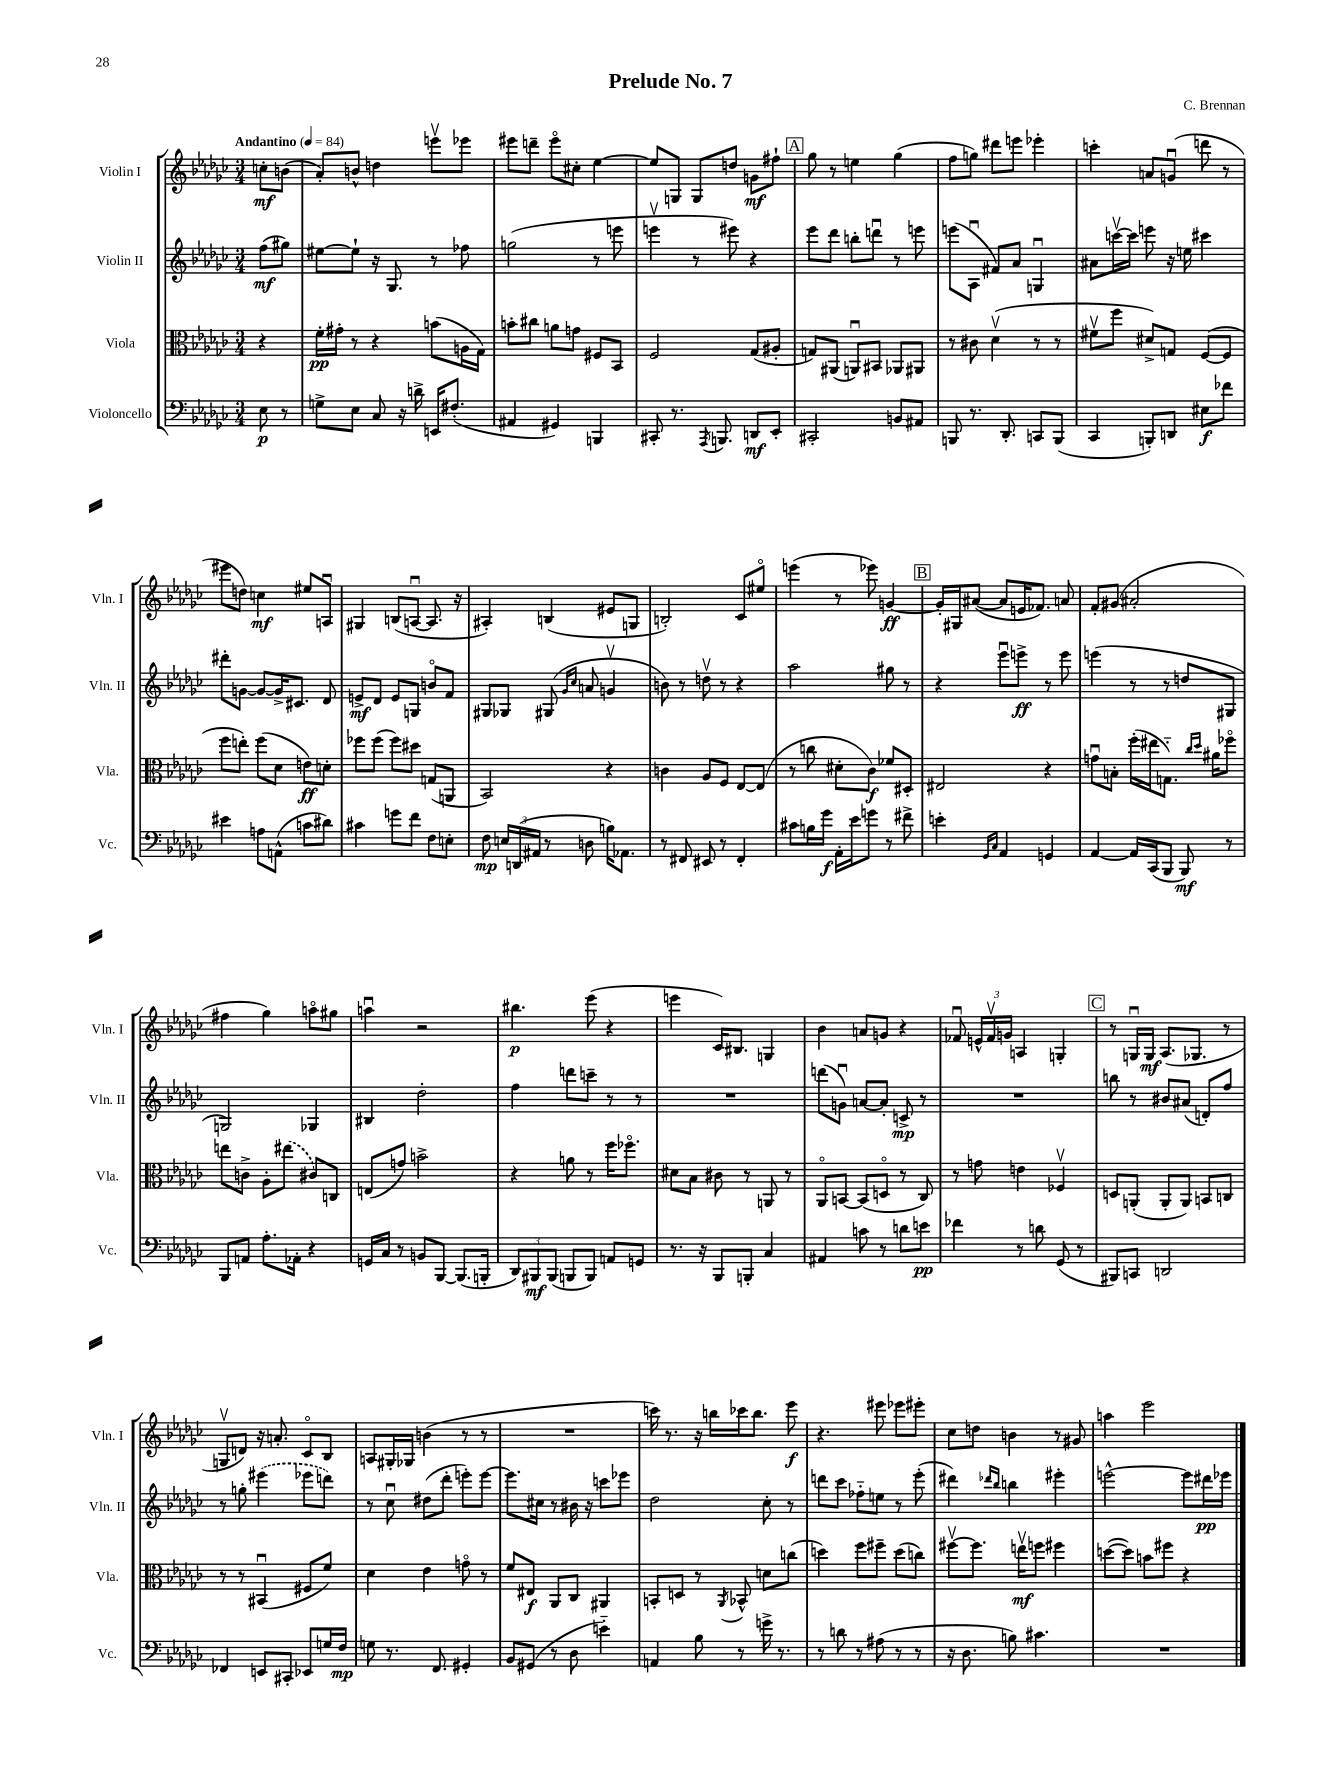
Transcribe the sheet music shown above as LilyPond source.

\header { title = "Prelude No. 7" composer = "C. Brennan" }
<<
\new StaffGroup <<
\new Staff = "s0" \with { instrumentName = "Violin I" shortInstrumentName = "Vln. I" } {
    \clef treble \key ges \major \numericTimeSignature \time 3/4 \partial 4 \tempo "Andantino" 4 = 84
    \autoBeamOff c''8[-.\mf b'8]( |
    aes'8[-.) b'8]-^ d''4 e'''8[\upbow ees'''8] |
    eis'''8[ d'''8]-- eis'''8[\flageolet cis''8]-. ees''4~ |
    ees''8[ g8] g8[ d''8] g'8[\mf fis''8]-! |
    \mark \markup { \box "A" } ges''8 r8 e''4 ges''4( |
    f''8[ g''8]) dis'''8[ e'''8] ees'''4-. |
    c'''4-. a'8[ g'8]\downbow( d'''8 r8 |
    eis'''8[ d''8]) c''4\mf eis''8[ a8]\downbow |
    gis4 b8[( a8]~\downbow a8. r16 |
    ais4-.) b4( eis'8[ g8] |
    b2-.) ces'8[ eis''8]\flageolet |
    e'''4( r8 ees'''8) g'4~\ff |
    \mark \markup { \box "B" } g'16[-. gis16 ais'8]~( ais'8[ e'16 fes'8.]) a'8 |
    f'8[-. gis'8]( ais'2-. |
    fis''4 ges''4) a''8[\flageolet gis''8] |
    a''4\downbow r2 |
    bis''4.\p ees'''8( r4 |
    e'''4 ces'16[) bis8.] g4 |
    bes'4 a'8[ g'8] r4 |
    fes'8\downbow \tuplet 3/2 { e'16[-^ fes'16\upbow g'16] } a4 g4-. |
    \mark \markup { \box "C" } r8 g16[\downbow g16]\mf aes8.[( ges8.] r8 |
    g8[\upbow d'8]) r16 a'8.-. ces'8[\flageolet bes8] |
    a8[ gis16-. ges16] b'4( r8 r8 |
    R2. |
    c'''16) r8. r16 b''16[ ces'''16 b''8.] ees'''8\f |
    r4. eis'''8 ees'''8[ eis'''8]-. |
    ces''8[ d''8] b'4 r8 gis'8 |
    a''4 ees'''2 \bar "|." |
}
\new Staff = "s1" \with { instrumentName = "Violin II" shortInstrumentName = "Vln. II" } {
    \clef treble \key ges \major \numericTimeSignature \time 3/4 \partial 4
    \autoBeamOff f''8[\mf( gis''8]) |
    eis''8[~ eis''8]-! r16 ges8. r8 fes''8 |
    g''2( r8 e'''8 |
    e'''4\upbow r8 eis'''8) r4 |
    \mark \markup { \box "A" } ees'''8[ des'''8] b''8[-. d'''8]\downbow r8 e'''8 |
    e'''8[( aes8]\downbow fis'8[) aes'8] g4\downbow |
    ais'8[ c'''16~\upbow c'''16] e'''8 r16 e''16 cis'''4 |
    dis'''8[-. g'8]~ g'8[~ g'16-> cis'8.] des'8 |
    e'8[->\mf des'8] e'8[ g8] b'8[\flageolet f'8] |
    gis8[ ges8] gis8( \grace { ges'16[ ces''16] } a'8 g'4\upbow |
    b'8) r8 d''8\upbow r8 r4 |
    aes''2 gis''8 r8 |
    \mark \markup { \box "B" } r4 ees'''8[\downbow e'''8]->\ff r8 e'''8 |
    e'''4( r8 r8 d''8[ gis8] |
    g2) ges4 |
    bis4 des''2-. |
    f''4 d'''8[ c'''8]-- r8 r8 |
    R2. |
    d'''8[( g'8]\downbow) a'8[~ a'8]-. c'8->\mp r8 |
    R2. |
    \mark \markup { \box "C" } b''8 r8 bis'8[ ais'8]( d'8[-.) f''8] |
    r8 g''8-. \once \slurDashed eis'''4( ees'''8[ d'''8]) |
    r8 ces''8\downbow dis''8[( des'''8]-. e'''8[-.) e'''8]~ |
    e'''8.[ cis''16] r8 bis'16 r16 c'''8[ ees'''8] |
    des''2 ces''8-. r8 |
    d'''8[ ces'''8] fes''8[-_ e''8] r8 ees'''8-.( |
    dis'''4) \grace { des'''16[ bes''16] } b''4 eis'''4-. |
    e'''2~-^ e'''8[ dis'''16\pp ees'''16] \bar "|." |
}
\new Staff = "s2" \with { instrumentName = "Viola" shortInstrumentName = "Vla." } {
    \clef alto \key ges \major \numericTimeSignature \time 3/4 \partial 4
    \autoBeamOff r4 |
    f'16[-.\pp gis'16]-. r8 r4 b'8[( a16 ges16]) |
    b'8[-. cis''8] a'8[ g'8] fis8[ bes,8] |
    f2 ges8[( ais8]-. |
    \mark \markup { \box "A" } g8[) ais,8]( a,8[\downbow) bis,8] aes,8[ ais,8] |
    r8 cis'8 des'4\upbow( r8 r8 |
    fis'8[\upbow f''8] dis'8[->) g8] f8[~( f8] |
    f''8[ e''8]-.) f''8[( des'8] e'8[\ff) d'8]-. |
    fes''8[ fes''8]( fes''8[) dis''8] g8[( a,8] |
    bes,2) r4 |
    c'4 aes8[ f8] ees8[~ ees8]( |
    r8 c''8 dis'8[-. ces'8]\f) fes'8[ dis8]-. |
    \mark \markup { \box "B" } eis2 r4 |
    g'8[\downbow b8]-. f''16[-.( eis''16 g8.]-_) \grace { ces''16[ des''16] } ais'16[ fes''8]\flageolet |
    e''8[ c'8]-> aes8[-. \once \slurDashed eis''8]( cis'8[) c8] |
    e8[( g'8]) b'2-> |
    r4 a'8 r8 f''16[ fes''8.]\flageolet |
    dis'8[ bes8] cis'8 r8 a,8 r8 |
    aes,8[\flageolet b,8]~ b,8[( d8]\flageolet r8 ces8) |
    r8 g'8 e'4 fes4\upbow |
    \mark \markup { \box "C" } d8[ a,8]-.( a,8[-. a,8]) b,8[ c8] |
    r8 r8 bis,4\downbow( fis8[ f'8]) |
    des'4 ees'4 g'8\flageolet r8 |
    f'8[ eis8]\f aes,8[ ces8] ais,4 |
    b,8[-. d8] r8 \acciaccatura { aes,8 } bes,8-^ d'8[ c''8]( |
    d''4) f''8[ fis''8]-- d''8[( c''8]) |
    fis''8[~\upbow fis''8.] e''16[\upbow\mf f''8] fis''4 |
    d''8[~( d''8]) b'8[ fis''8] r4 \bar "|." |
}
\new Staff = "s3" \with { instrumentName = "Violoncello" shortInstrumentName = "Vc." } {
    \clef bass \key ges \major \numericTimeSignature \time 3/4 \partial 4
    \autoBeamOff ees8\p r8 |
    g8[-> ees8] ces8 r16 d'16-> e,16[ fis8.]-.( |
    ais,4 gis,4) b,,4 |
    cis,8-. r8. \acciaccatura { aes,,8 } b,,8. d,8[\mf ees,8]-. |
    \mark \markup { \box "A" } cis,2-. b,8[ ais,8] |
    b,,8 r8. des,8.-. c,8[ b,,8]( |
    ces,4 b,,8[-.) d,8] eis8[\f fes'8] |
    eis'4 a8[ a,8]-^( c'8[ dis'8]) |
    cis'4 g'8[ f'8] f8[ e8]-. |
    f8\mp \tuplet 3/2 { e16[ d,16( ais,16] } r8 d8 b16[) aes,8.] |
    r8 fis,8 eis,8 r8 fis,4-. |
    cis'8[ b16 ges'16]\f aes,16[-. ees'16 g'8] r8 fis'8-> |
    \mark \markup { \box "B" } e'4-. \grace { ges,16[ ces16] } aes,4 g,4 |
    aes,4~ aes,16[ ces,16( bes,,8] bes,,8\mf) r8 |
    bes,,8[ a,8] aes8.[-. aes,16]-. r4 |
    g,16[ ces16] r8 b,8[ bes,,8]~ bes,,8.[( b,,16]-. |
    \tuplet 3/2 { des,8[) bis,,8\mf bis,,8]( } b,,8[ b,,8]) a,8[ g,8] |
    r8. r16 bes,,8[ b,,8]-. ces4 |
    ais,4 c'8 r8 d'8[ e'8]\pp |
    fes'4 r8 d'8 ges,8( r8 |
    \mark \markup { \box "C" } bis,,8[) c,8] d,2 |
    fes,4 e,8[ cis,8]-. ees,8[ g16 f16]\mp |
    g8 r8. f,8. gis,4-. |
    bes,8[ gis,8]( r8 des8 e'4-_) |
    a,4 bes8 r8 g'16-> r8. |
    r8 d'8 r8 ais8( r8 r8 |
    r16 des8. b8) cis'4. |
    R2. \bar "|." |
}
>>
>>
\layout { \context { \Score \remove "Bar_number_engraver" } }
